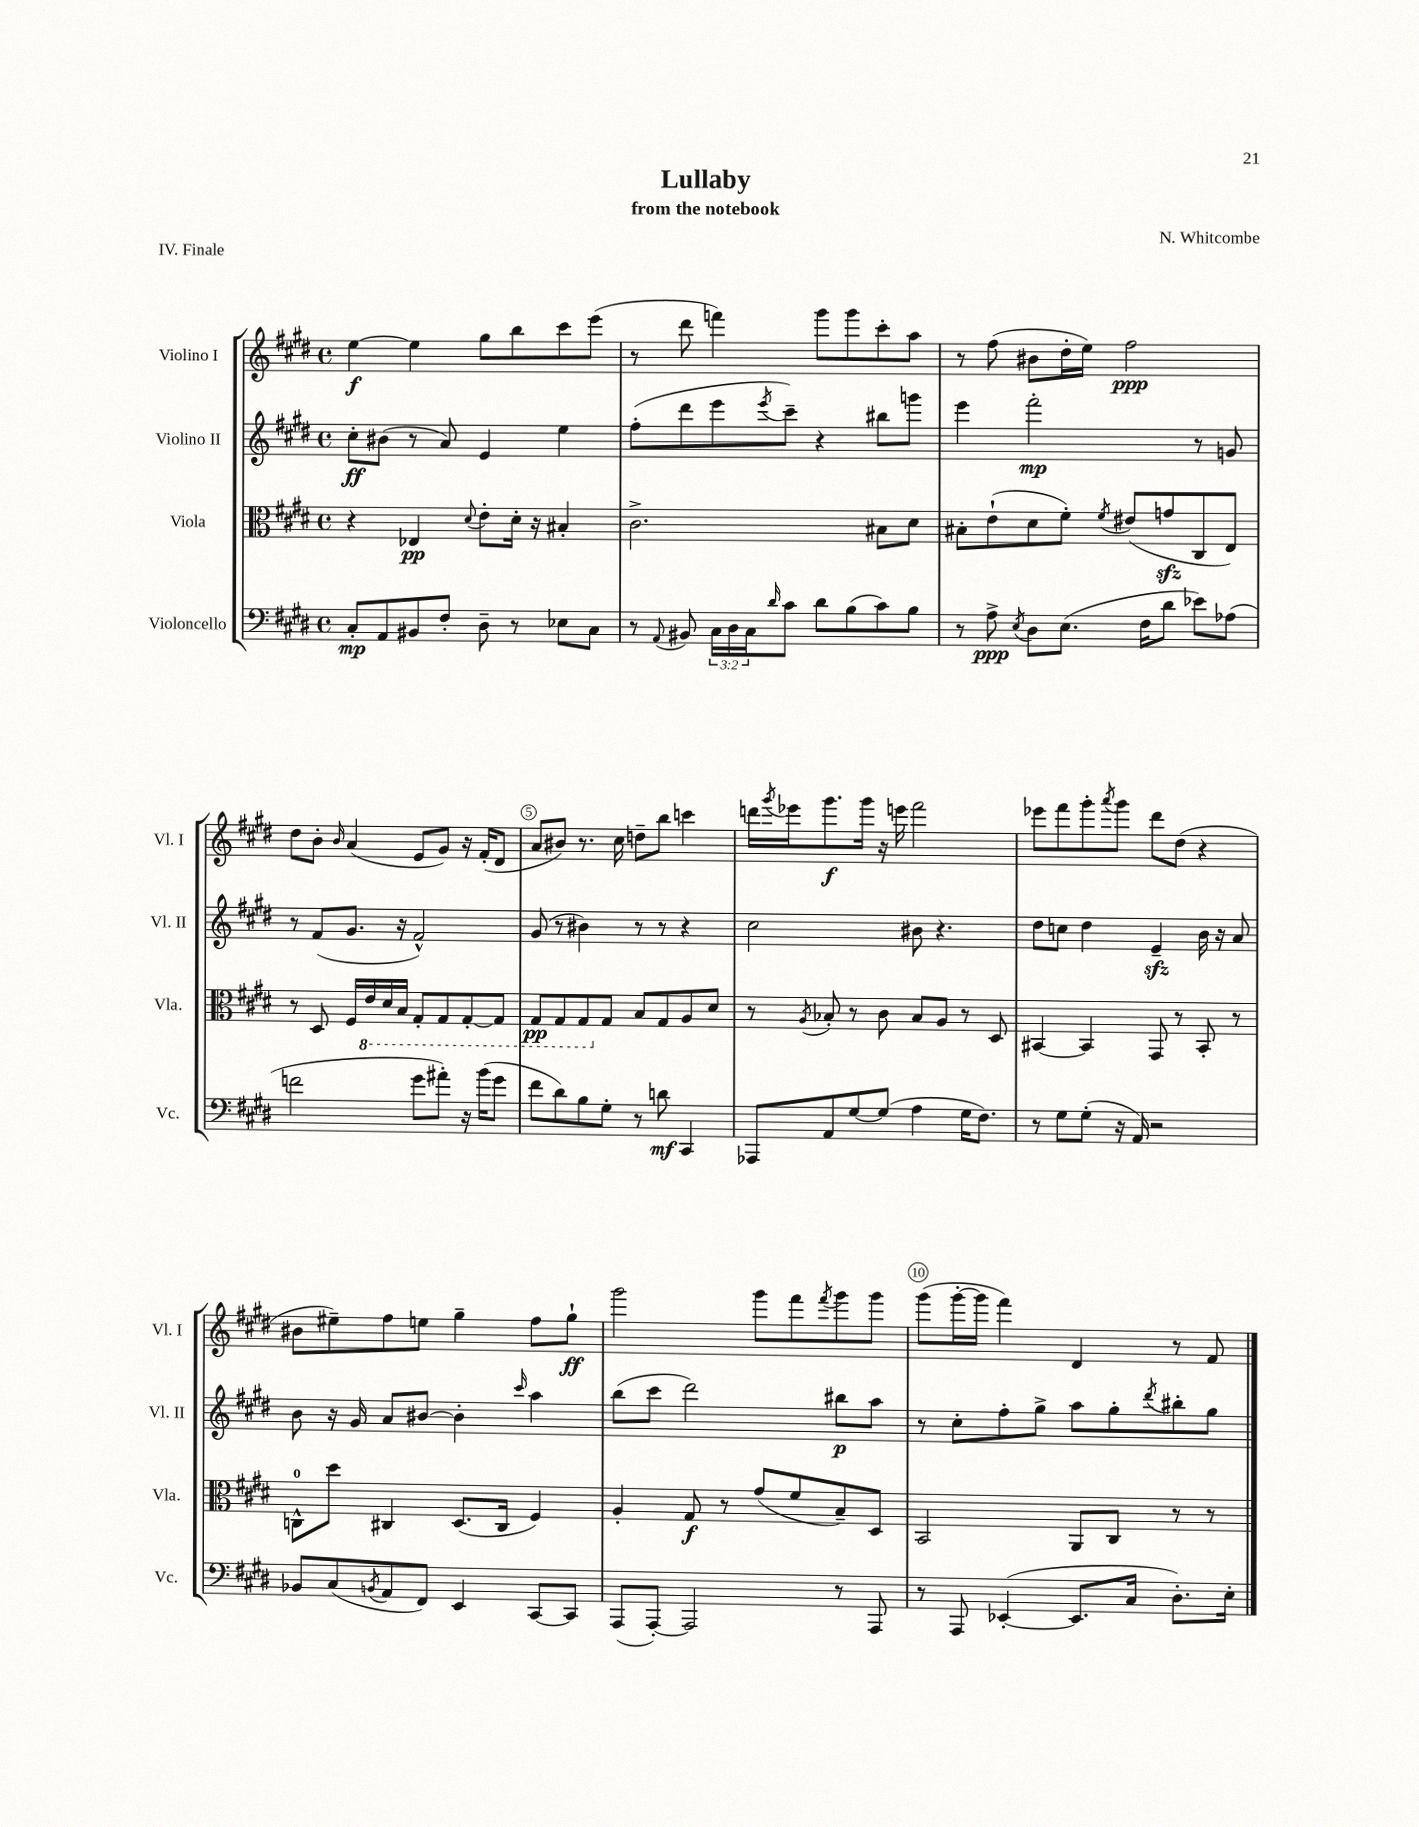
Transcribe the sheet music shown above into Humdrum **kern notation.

**kern	**dynam	**kern	**dynam	**kern	**dynam	**kern	**dynam
*part4	*part4	*part3	*part3	*part2	*part2	*part1	*part1
*staff4	*staff4	*staff3	*staff3	*staff2	*staff2	*staff1	*staff1
*I"Violoncello	*	*I"Viola	*	*I"Violino II	*	*I"Violino I	*
*I'Vc.	*	*I'Vla.	*	*I'Vl. II	*	*I'Vl. I	*
*clefF4	*	*clefC3	*	*clefG2	*	*clefG2	*
*k[f#c#g#d#]	*	*k[f#c#g#d#]	*	*k[f#c#g#d#]	*	*k[f#c#g#d#]	*
*M4/4	*	*M4/4	*	*M4/4	*	*M4/4	*
*met(c)	*	*met(c)	*	*met(c)	*	*met(c)	*
=1	=1	=1	=1	=1	=1	=1	=1
8C#'/L	mp	4r	.	8cc#'\L	ff	[4ee\	f
8AA/	.	.	.	(8b#X\J	.	.	.
8BB#X/	.	4E-X/	pp	8r	.	4ee\]	.
8F#'/J	.	.	.	8a/)	.	.	.
.	.	8qqd#/	.	.	.	.	.
8D#~\	.	8e'\L	.	4e/	.	8gg#\L	.
8r	.	16d#'\Jk	.	.	.	8bb\	.
.	.	16r	.	.	.	.	.
8E-X\L	.	4B#X'/	.	4ee\	.	8ccc#\	.
8C#\J	.	.	.	.	.	(8eee\J	.
=2	=2	=2	=2	=2	=2	=2	=2
8r	.	2.c#^\	.	(8ff#'\L	.	8r	.
8qqAA/	.	.	.	.	.	.	.
8BB#X/	.	.	.	8ddd#\	.	8ddd#\	.
24C#\LL	.	.	.	8eee\	.	4fffn\)	.
24D#\	.	.	.	.	.	.	.
24C#\J	.	.	.	.	.	.	.
16qqd#/	.	.	.	8qeee/	.	.	.
8c#\J	.	.	.	8ccc#~\J)	.	.	.
8d#\L	.	.	.	4r	.	8ggg#\L	.
(8B\	.	.	.	.	.	8ggg#\	.
8c#\)	.	8B#X\L	.	8bb#X\L	.	8ccc#'\	.
8B\J	.	8d#\J	.	8gggn\J	.	8aa\J	.
=3	=3	=3	=3	=3	=3	=3	=3
8r	.	8B#X'\L	.	4eee\	.	8r	.
8A^\	ppp	(8e`\	.	.	.	(8ff#\	.
8qE/	.	.	.	.	.	.	.
8D#\L	.	8d#\	.	2fff#'\	mp	8b#X\L	.
(8.E\J	.	8f#'\J)	.	.	.	16dd#'\L	.
.	.	.	.	.	.	16ee\JJ)	.
.	.	8qf#/	.	.	.	.	.
.	.	(8e#X/L	.	.	.	2ff#\	ppp
16F#\KL	.	.	.	.	.	.	.
8d#\J	.	8gnzz/	.	.	.	.	.
8e-X\L)	.	8C#/	.	8r	.	.	.
(8A-X\J	.	8E/J)	.	8gn/	.	.	.
!!LO:LB:g=z
=4	=4	=4	=4	=4	=4	=4	=4
2fn\	.	8r	.	8r	.	8dd#\L	.
.	.	8D#/	.	(8f#/L	.	8b'\J	.
.	.	.	.	.	.	16qqb/	.
.	.	16F#/LL	.	8.g#/J	.	(4a/	.
*	*	*8ba	*	*	*	*	*
.	.	16E/	.	.	.	.	.
.	.	16D#/	.	.	.	.	.
.	.	16BB/JJ	.	16r	.	.	.
8g#\L	.	8GG#'/L	.	2f#^^/)	.	8e/L	.
8a#X'\J)	.	8GG#/	.	.	.	8g#/J)	.
16r	.	[8GG#'/	.	.	.	16r	.
(16b\KL	.	.	.	.	.	(16f#'/KL	.
8g#\J	.	8GG#/J]	.	.	.	8d#/J	.
=5	=5	=5	=5	=5	=5	=5	=5
8f#\L	.	8GG#/L	pp	(8g#/	.	8a/L	.
8d#\)	.	8GG#/	.	8r	.	8b#X/J)	.
8B\	.	8GG#/	.	4b#X\)	.	8.r	.
*	*	*X8ba	*	*	*	*	*
8G#'\J	.	8G#/J	.	.	.	.	.
.	.	.	.	.	.	16cc#\	.
8r	.	8B/L	.	8r	.	8ddn~\L	.
8dn\	mf	8G#/	.	8r	.	8bb\J	.
4CC#/	.	8A/	.	4r	.	4cccn\	.
.	.	8d#/J	.	.	.	.	.
=6	=6	=6	=6	=6	=6	=6	=6
8AAA-X/L	.	8r	.	2cc#\	.	16dddn\LL	.
.	.	.	.	.	.	8qggg#/	.
.	.	.	.	.	.	16eee-X\J	.
.	.	8qA/	.	.	.	.	.
8AA/	.	8B-X'/	.	.	.	8.ggg#\	f
[8G#/	.	8r	.	.	.	.	.
.	.	.	.	.	.	16ggg#\Jk	.
(8G#/J]	.	8c#\	.	.	.	16r	.
.	.	.	.	.	.	16eeen\	.
4A\	.	8B-/L	.	8b#X\	.	2fff#\	.
.	.	8A/J	.	4.r	.	.	.
16G#\KL	.	8r	.	.	.	.	.
8.F#\J)	.	.	.	.	.	.	.
.	.	8D#/	.	.	.	.	.
=7	=7	=7	=7	=7	=7	=7	=7
8r	.	[4BB#X/	.	8dd#\L	.	8eee-X\L	.
8G#\L	.	.	.	8ccn\J	.	8fff#\	.
(8G#'\J	.	4BB#/]	.	4dd#\	.	8ggg#'\	.
.	.	.	.	.	.	8qaaa/	.
16r	.	.	.	.	.	8ggg#\J	.
16AA/)	.	.	.	.	.	.	.
2r	.	8GG#/	.	4ezz~/	.	8ddd#\L	.
.	.	8r	.	.	.	(8dd#\J	.
.	.	8BB#'/	.	16b\	.	4r	.
.	.	.	.	16r	.	.	.
.	.	8r	.	8a/	.	.	.
!!LO:LB:g=z
=8	=8	=8	=8	=8	=8	=8	=8
8BB-X/L	.	8Cn^^\L	.	8b\	.	8b#X\L	.
(8C#/	.	8dd#\J	.	16r	.	8ee#X~\)	.
.	.	.	.	16g#/	.	.	.
8qBBn/	.	.	.	.	.	.	.
8AA/	.	4C#X/	.	8a/L	.	8ff#\	.
8FF#/J)	.	.	.	[8b#X/J	.	8een\J	.
4EE/	.	(8.D#/L	.	4b#'\]	.	4gg#~\	.
.	.	16C#/Jk	.	.	.	.	.
.	.	.	.	16qqccc#/	.	.	.
[8CC#/L	.	4F#/)	.	4aa\	.	8ff#\L	.
8CC#/J]	.	.	.	.	.	8gg#`\J	ff
=9	=9	=9	=9	=9	=9	=9	=9
(8AAA/L	.	4A'/	.	(8bb\L	.	2ggg#\	.
[8AAA'/J)	.	.	.	8ccc#\J	.	.	.
2AAA/]	.	8G#/	f	2ddd#\)	.	.	.
.	.	8r	.	.	.	.	.
.	.	(8g#/L	.	.	.	8ggg#\L	.
.	.	8f#/	.	.	.	8fff#\	.
.	.	.	.	.	.	8qfff#/	.
8r	.	8B~/)	.	8bb#X\L	p	8ggg#\	.
8AAA/	.	8D#/J	.	8aa\J	.	8ggg#\J	.
=10	=10	=10	=10	=10	=10	=10	=10
8r	.	2BB/	.	8r	.	(8ggg#\L	.
8AAA/	.	.	.	8cc#'\L	.	[16ggg#'\L	.
.	.	.	.	.	.	16ggg#\JJ]	.
([4EE-X'/	.	.	.	8ff#'\	.	4fff#\)	.
.	.	.	.	8gg#^\J	.	.	.
8.EE-/L]	.	8AA/L	.	8aa\L	.	4d#/	.
.	.	8C#/J	.	8gg#'\	.	.	.
16C#/Jk	.	.	.	.	.	.	.
.	.	.	.	8qddd#/	.	.	.
8.D#'\L)	.	8r	.	8bb#X'\	.	8r	.
.	.	8r	.	8gg#\J	.	8f#/	.
16E'\Jk	.	.	.	.	.	.	.
==	==	==	==	==	==	==	==
*-	*-	*-	*-	*-	*-	*-	*-
